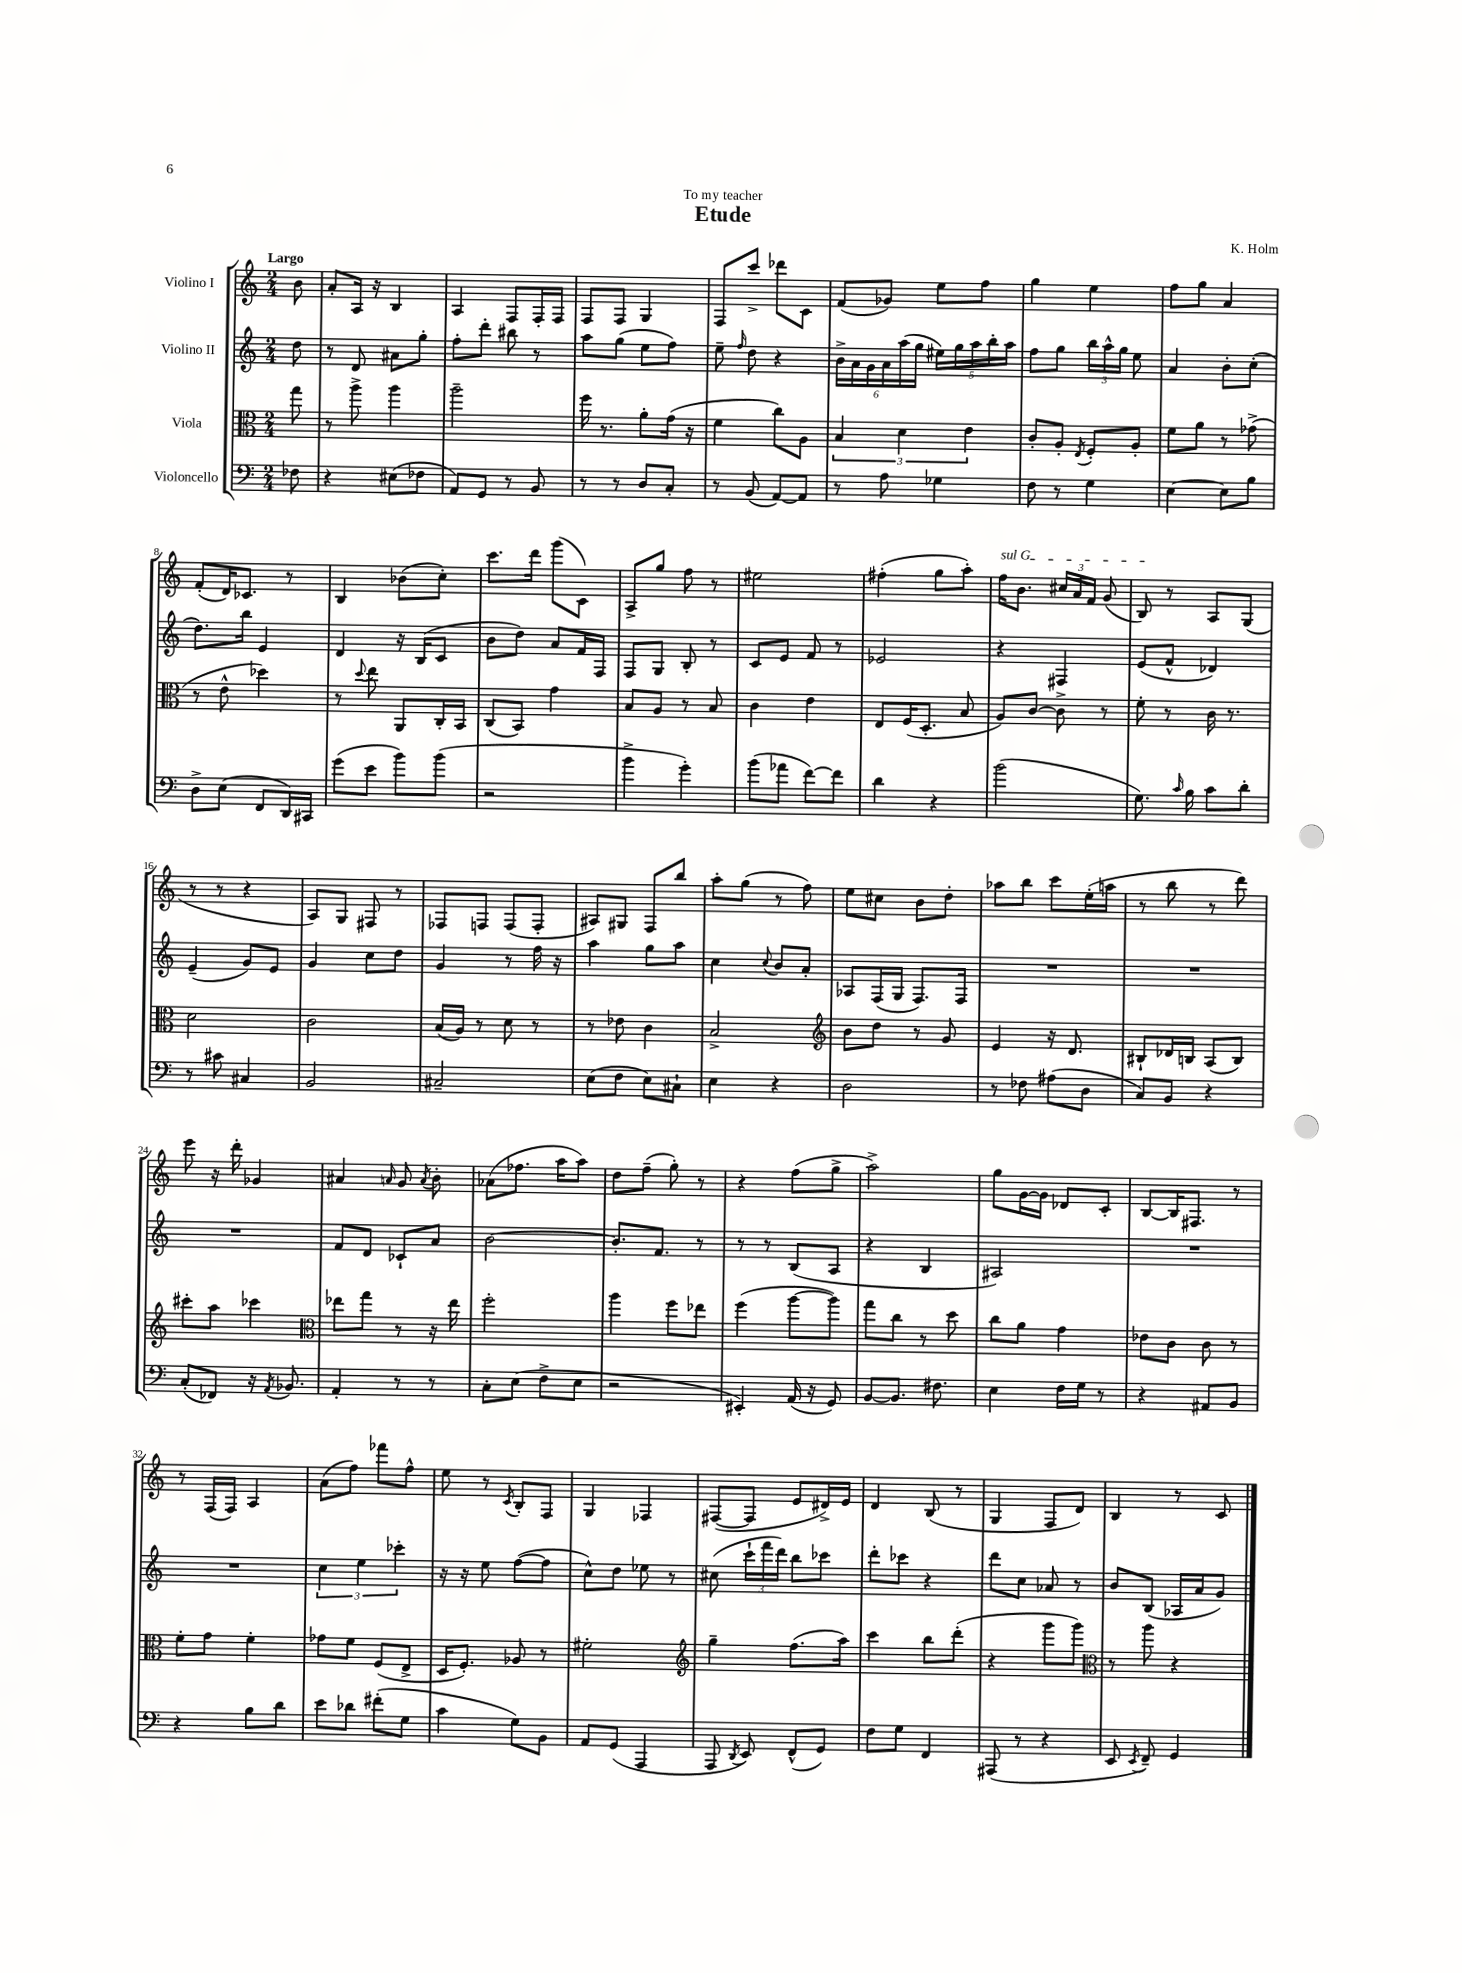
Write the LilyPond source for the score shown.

\header { title = "Etude" composer = "K. Holm" dedication = "To my teacher" }
<<
\new StaffGroup <<
\new Staff = "s0" \with { instrumentName = "Violino I" } {
    \clef treble \key c \major \numericTimeSignature \time 2/4 \partial 8 \tempo "Largo"
    \autoBeamOff b'8 |
    a'8[-. a16] r16 b4 |
    a4 f8[ f16-. f16] |
    f8[ f8] g4 |
    f8[ c'''8]-> des'''8[ c'8] |
    f'8[( ges'8]) e''8[ f''8] |
    g''4 e''4 |
    f''8[ g''8] a'4 |
    f'8[-.( d'16) ces'8.] r8 |
    b4 bes'8[( c''8]-.) |
    c'''8.[ d'''16] g'''8[( c'8]) |
    a8[-> g''8] f''8 r8 |
    eis''2 |
    fis''4-.( g''8[ a''8]-.) |
    \once \override TextSpanner.bound-details.left.text = \markup { \italic "sul G" } f''16[\startTextSpan b'8.] \tuplet 3/2 { cis''16[ a'16 f'16] } g'8( |
    b8\stopTextSpan) r8 a8[ g8]( |
    r8 r8 r4 |
    a8[) g8] fis8 r8 |
    fes8[ f8] f8[( f8]-. |
    ais8[) gis8] f8[ b''8] |
    a''8[-. g''8]( r8 f''8) |
    e''8[ cis''8] b'8[ d''8]-. |
    aes''8[ b''8] c'''8[ e''16-.( a''16] |
    r8 b''8 r8 d'''8) |
    e'''8 r16 d'''16-. ges'4 |
    ais'4 \grace { a'16 } g'8 \acciaccatura { a'8 } b'8-. |
    aes'8[( fes''8.] a''16[ a''8]) |
    d''8[ f''8]--( g''8-.) r8 |
    r4 f''8[( g''8]-> |
    a''2->) |
    g''8[ g'16~ g'16] des'8[ c'8]-. |
    b8[~ b16 fis8.] r8 |
    r8 f16[( f16]) a4 |
    a'8[( f''8]) fes'''8[ f''8]-^ |
    e''8 r8 \acciaccatura { c'8 } b8[-. f8] |
    g4 fes4 |
    fis8[~( fis8] e'8[ dis'16->) e'16] |
    d'4 b8( r8 |
    g4 f8[ d'8]) |
    b4 r8 c'8 \bar "|." |
}
\new Staff = "s1" \with { instrumentName = "Violino II" } {
    \clef treble \key c \major \numericTimeSignature \time 2/4 \partial 8
    \autoBeamOff d''8 |
    r8 d'8 ais'8[ g''8]-. |
    f''8[-. d'''8]-. bis''8 r8 |
    a''8[ g''8]( e''8[ f''8]) |
    e''8-- \grace { f''16 } d''8 r4 |
    \tuplet 6/4 { b'16[-> a'16 g'16 a'16 a''16( g''16] } \tuplet 5/4 { eis''16[) g''16 a''16 b''16-. a''16] } |
    f''8[ g''8] \tuplet 3/2 { b''16[ a''16-^ g''16] } e''8 |
    a'4 b'8[-. c''8]-.( |
    d''8.[) b''16] e'4 |
    d'4 r16 b16[( c'8] |
    b'8[ d''8]) a'8[ f'16 f16] |
    f8[ g8] b8-. r8 |
    c'8[ e'8] f'8 r8 |
    ees'2 |
    r4 fis4 |
    e'8[( f'8]-^ des'4) |
    e'4--( g'8[) e'8] |
    g'4 c''8[ d''8] |
    g'4 r8 f''16 r16 |
    a''4 g''8[ a''8] |
    c''4 \appoggiatura { c''8 } b'8[ a'8]-. |
    aes8[ f16( g16] f8.[) f16] |
    R2 |
    R2 |
    R2 |
    f'8[ d'8] ces'8[-! a'8] |
    b'2~ |
    b'8.[-. f'8.] r8 |
    r8 r8 b8[( a8] |
    r4 b4 |
    ais2) |
    R2 |
    R2 |
    \tuplet 3/2 { c''4 e''4 ces'''4-. } |
    r16 r16 e''8 f''8[~( f''8] |
    c''8[-^) d''8] ees''8 r8 |
    cis''8( \tuplet 3/2 { c'''16[-! f'''16 d'''16]) } b''8[ ces'''8] |
    d'''8[-. ces'''8] r4 |
    d'''8[ c''8] aes'8 r8 |
    b'8[ b8]( aes16[ a'16 g'8]) \bar "|." |
}
\new Staff = "s2" \with { instrumentName = "Viola" } {
    \clef alto \key c \major \numericTimeSignature \time 2/4 \partial 8
    \autoBeamOff g''8 |
    r8 a''8-> a''4 |
    a''2-- |
    f''16 r8. a'8[-. g'16]( r16 |
    f'4 c''8[) a8] |
    \tuplet 3/2 { b4 d'4 e'4 } |
    c'8[-. a8]-. \acciaccatura { e8 } f8[-. a8]-. |
    f'8[ a'8] r8 ges'8->( |
    r8 e'8-^ des''4) |
    r8 \appoggiatura { d''8 } e''8 a,8[ c16-. b,16] |
    c8[( b,8]) g'4 |
    b8[ a8] r8 b8 |
    c'4 e'4 |
    e8[ f16( d8.]-. b8 |
    a8[) c'8]~ c'8-> r8 |
    f'8-. r8 c'16 r8. |
    d'2 |
    c'2 |
    b16[( a16]) r8 d'8 r8 |
    r8 ees'8 c'4 |
    b2-> |
    \clef treble b'8[ d''8] r8 g'8 |
    e'4 r16 d'8. |
    bis8[-! des'16 b16] a8[( b8]) |
    cis'''8[-. a''8] ces'''4 |
    \clef alto ees''8[ g''8] r8 r16 ees''16 |
    f''2-. |
    a''4 f''8[ ees''8] |
    f''4( a''8[~ a''8]) |
    g''8[ c''8] r8 d''8 |
    c''8[ a'8] g'4 |
    ees'8[ c'8] c'8 r8 |
    f'8[-. g'8] f'4-. |
    ges'8[ f'8] f8[( e8]-> |
    d16[ f8.]-.) aes8 r8 |
    fis'2-. |
    \clef treble g''4-- f''8.[( a''16]) |
    c'''4 b''8[ d'''8]-.( |
    r4 g'''8[ g'''8]) |
    \clef alto r8 a''8 r4 \bar "|." |
}
\new Staff = "s3" \with { instrumentName = "Violoncello" } {
    \clef bass \key c \major \numericTimeSignature \time 2/4 \partial 8
    \autoBeamOff fes8 |
    r4 eis8[( fes8] |
    a,8[) g,8] r8 b,8 |
    r8 r8 d8[ c8]-. |
    r8 b,8( a,8[~) a,8] |
    r8 a8 ges4 |
    f8 r8 g4 |
    e4~ e8[ b8] |
    d8[-> e8]( f,8[ d,16) cis,16] |
    g'8[( e'8] b'8[) b'8]( |
    r2 |
    b'4-> g'4-.) |
    b'8[( aes'8] f'8[~) f'8] |
    d'4 r4 |
    b'2( |
    g8.) \grace { c'16 } b16 c'8[ d'8]-. |
    r8 cis'8 cis4 |
    b,2 |
    cis2-- |
    e8[( f8] e8[) cis8]-! |
    e4 r4 |
    d2 |
    r8 fes8 ais8[( d8] |
    c8[) b,8] r4 |
    c8[-.( fes,8]) r16 \acciaccatura { a,8 } bes,8. |
    a,4-. r8 r8 |
    c8[-. e8]( f8[-> e8] |
    r2 |
    eis,4-.) a,16( r16 g,8) |
    b,8[~ b,8.] fis8. |
    e4 f16[ g16] r8 |
    r4 ais,8[ b,8] |
    r4 b8[ d'8] |
    e'8[ des'8] fis'8[-.( g8] |
    c'4 g8[) b,8] |
    a,8[ g,8]( a,,4 |
    a,,8 \acciaccatura { d,8 } e,8) f,8[-^( g,8]) |
    f8[ g8] f,4 |
    ais,,8( r8 r4 |
    e,8 \acciaccatura { e,8 } f,8--) g,4 \bar "|." |
}
>>
>>
